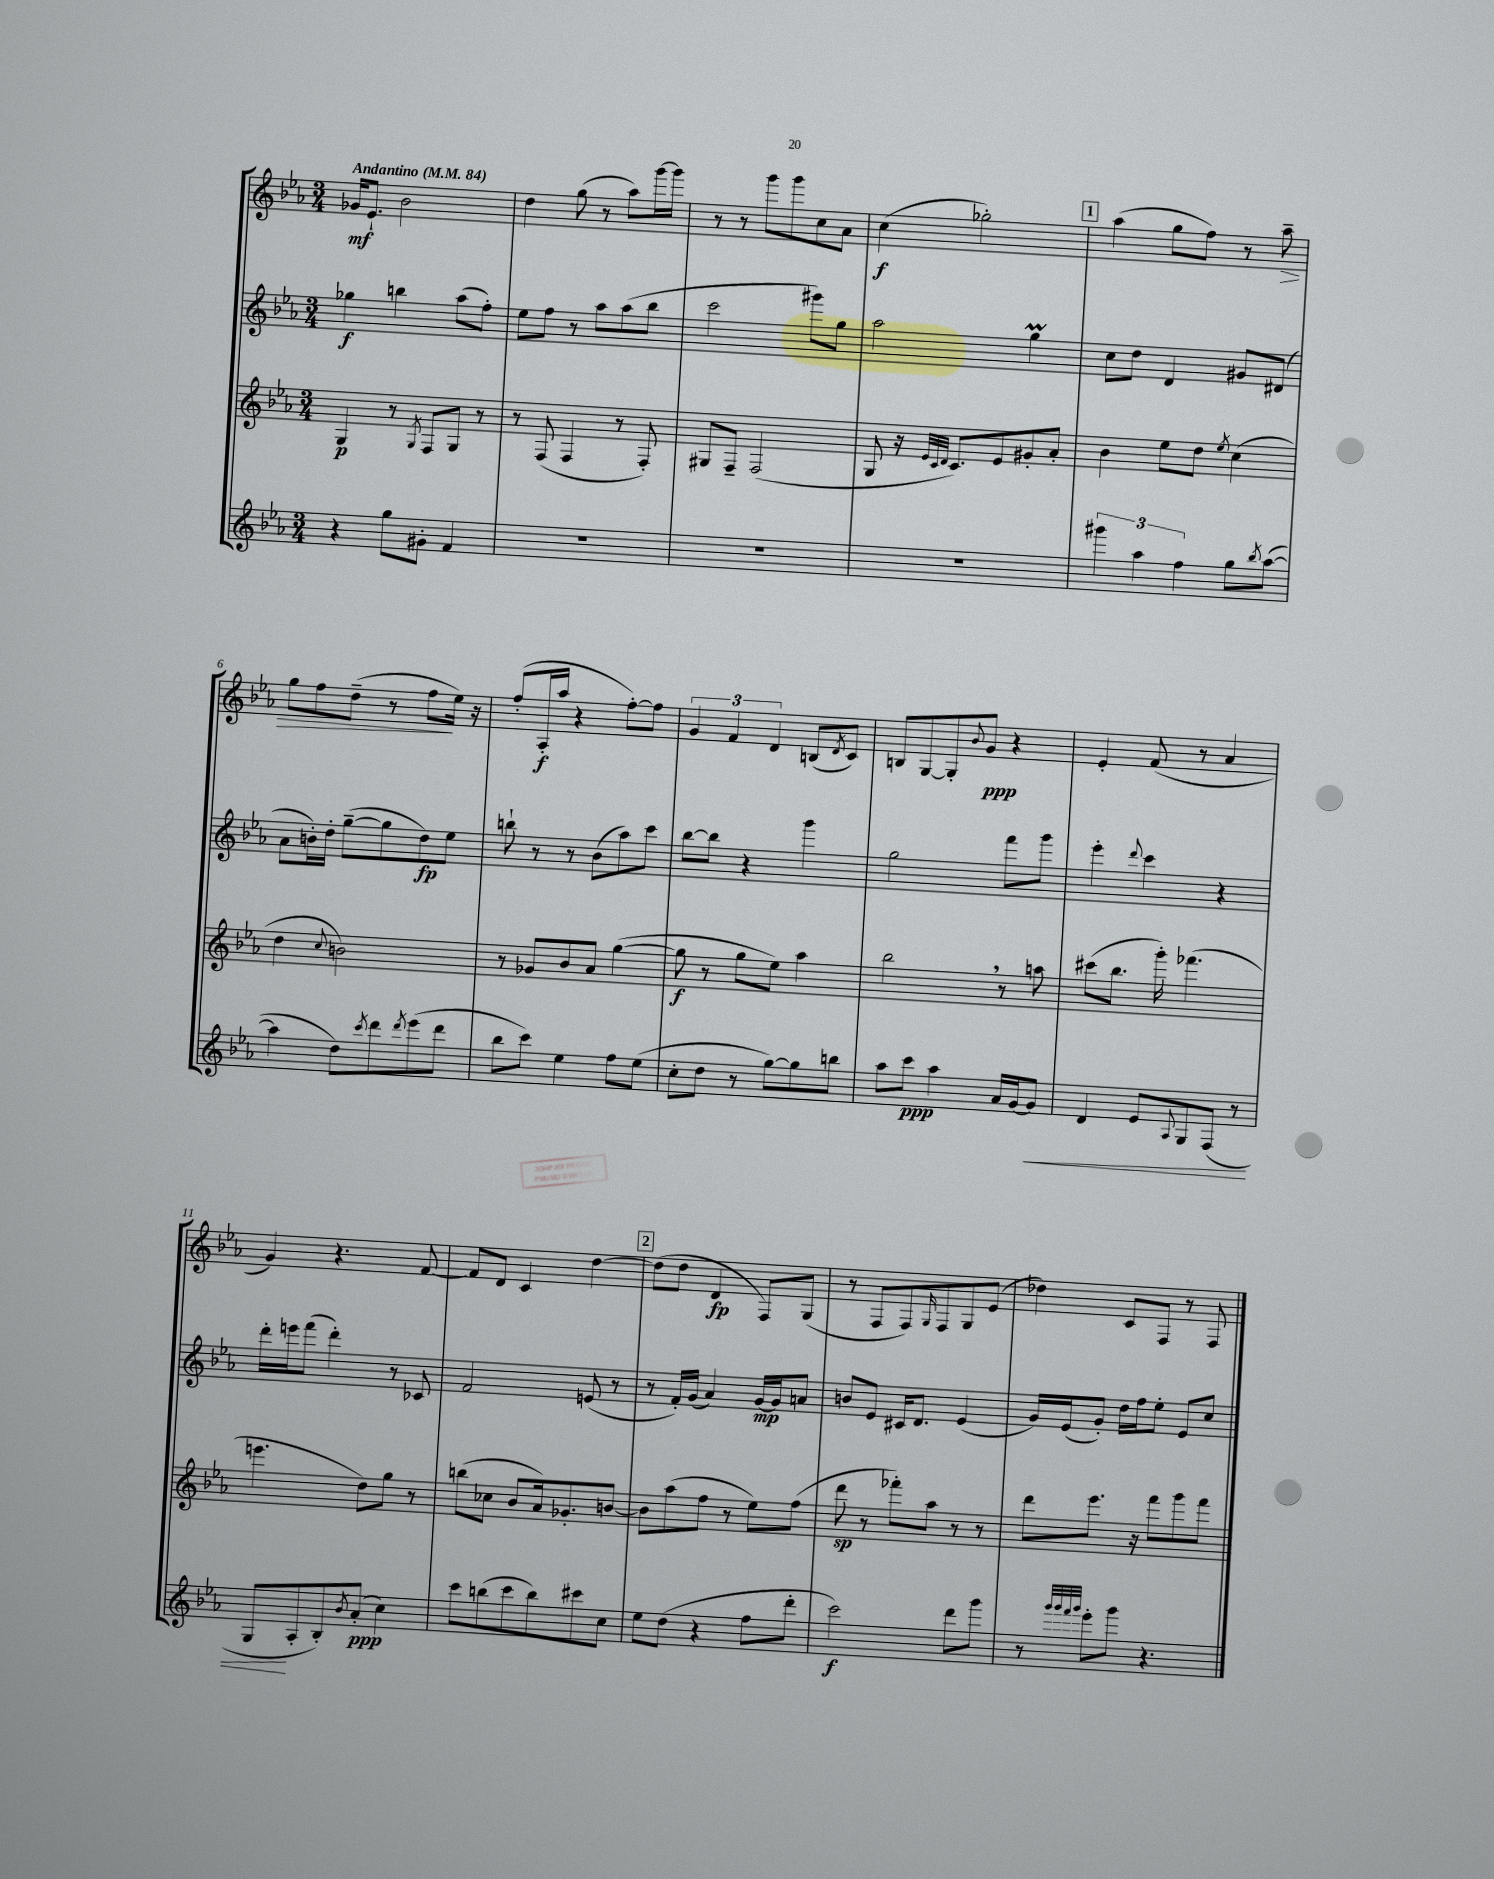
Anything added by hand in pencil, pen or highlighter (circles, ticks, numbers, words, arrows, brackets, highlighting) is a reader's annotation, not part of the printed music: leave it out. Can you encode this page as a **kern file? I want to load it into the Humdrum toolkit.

**kern	**kern	**kern	**kern
*staff4	*staff3	*staff2	*staff1
*clefG2	*clefG2	*clefG2	*clefG2
*k[b-e-a-]	*k[b-e-a-]	*k[b-e-a-]	*k[b-e-a-]
*M3/4	*M3/4	*M3/4	*M3/4
*MM84	*MM84	*MM84	*MM84
4r	4G	4gg-	16g-
.	.	.	8.e-`
8gg	8r	4bb	2b-
.	8qG	.	.
8g#'	8F	.	.
4f	8G	(8aa-	.
.	8r	8ff')	.
=	=	=	=
2.r	8r	8ee-	4dd
.	(8F	8ff	.
.	4F	8r	(8gg
.	.	8aa-	8r
.	8r	(8aa-	8aa-)
.	8F')	8bb-	[16ggg
.	.	.	16ggg]
=	=	=	=
2.r	8G#	2ccc	8r
.	8F~	.	8r
.	(2F	.	8ggg
.	.	.	8ggg
.	.	8ggg#)	8cc
.	.	8gg	8a-
=	=	=	=
2.r	8G	2aa-	(4cc
.	16r	.	.
.	32qqe-	.	.
.	32qqc	.	.
.	32qqd	.	.
.	8.c)	.	.
.	.	.	2gg-')
.	8e-	.	.
.	8g#'	4gg	.
.	8a-'	.	.
=	=	=	=
6ggg#	4b-	8cc	(4aa-
.	.	8dd	.
6aa-	.	.	.
.	8ee-	4d	8gg
6ff	.	.	.
.	8dd	.	8ff)
.	8qee-	.	.
8gg	(4cc	8g#	8r
8qbb-	.	.	.
([8aa-	.	(8d#	8aa-~
=	=	=	=
4aa-]	4dd	8a-	8gg
.	.	16b')	8ff
.	.	16dd'	.
.	8qqcc	.	.
8dd)	2b)	([8gg~	(8dd~
8qccc	.	.	.
8ddd	.	8gg]	8r
8qddd	.	.	.
(8eee-	.	8dd)	8ff
8ddd	.	8ee-	16ee-)
.	.	.	16r
=	=	=	=
8bb-	8r	8bb`	(8ff'
8ccc)	8g-	8r	16A-'
.	.	.	16aa-
4ee-	8b-	8r	4r
.	8a-	(8b-	.
8ff	([4gg	8aa-)	[8ff')
(8ee-	.	8ccc	8ff]
=	=	=	=
8cc'	8gg]	[8bb-	6g
8dd	8r	8bb-]	.
.	.	.	6f
8r	8gg	4r	.
.	.	.	6d
[8gg)	8ee-)	.	.
8gg]	4aa-	4ggg	(8B
.	.	.	8qd
8bb	.	.	8c)
=	=	=	=
8aa-	2bb-	2gg	8B
8ccc	.	.	[8G
4aa-	.	.	8G']
.	.	.	8qqb-
.	.	.	8g
16a-	8r	8fff	4r
[16g	.	.	.
8g]	8aa	8ggg	.
=	=	=	=
4d	(8ccc#	4eee-'	4e-'
.	8.bb-	.	.
.	.	8qqddd	.
8e-	.	4ccc	(8f
.	16ggg')	.	.
8qqA-	.	.	.
8G	(4.fff-	.	8r
(8F	.	4r	4a-
8r	.	.	.
=	=	=	=
8G	4.eee	16ddd'	4g)
.	.	16eee	.
8A-'	.	(8fff	.
8B-')	.	4ddd')	4.r
8qb-	.	.	.
(8a-'	8dd)	.	.
4cc)	8gg	8r	.
.	8r	8c-	[8f
=	=	=	=
8ccc	(8bb	2f	8f]
(8bb	8cc-	.	8d
8ccc	8b-	.	4c
8bb)	16a-)	.	.
.	8.g-'	.	.
8ccc#	.	(8e	[4dd
8cc	[8b	8r	.
=	=	=	=
8ee-	8b]	8r	(8dd]
(8dd	(8aa-	16f')	8dd
.	.	(16g	.
4r	8ff	4a-)	4d
.	8r	.	.
8ff	8ee-)	[16g	8F)
.	.	16g]	.
8ddd'	(8ff	8a	(8G
=	=	=	=
2ccc)	8ddd	8b	8r
.	8r	8e-	8F
.	8fff-')	16c#	8F)
.	.	8.d	.
.	.	.	16qqG
.	8aa-	.	8F
8ddd	8r	(4e-	8G
8ggg	8r	.	(8e-
=	=	=	=
8r	8ddd	16g)	4dd-)
.	.	(16e-	.
32qqggg	.	.	.
32qqggg	.	.	.
32qqfff	.	.	.
32qqggg	.	.	.
8eee-'	8.eee-	8g')	.
8ggg	.	16dd	8c
.	16r	16ff	.
4.r	8fff	8ee-'	8F
.	8ggg	8e-	8r
.	8fff	8cc	8F
==	==	==	==
*-	*-	*-	*-
